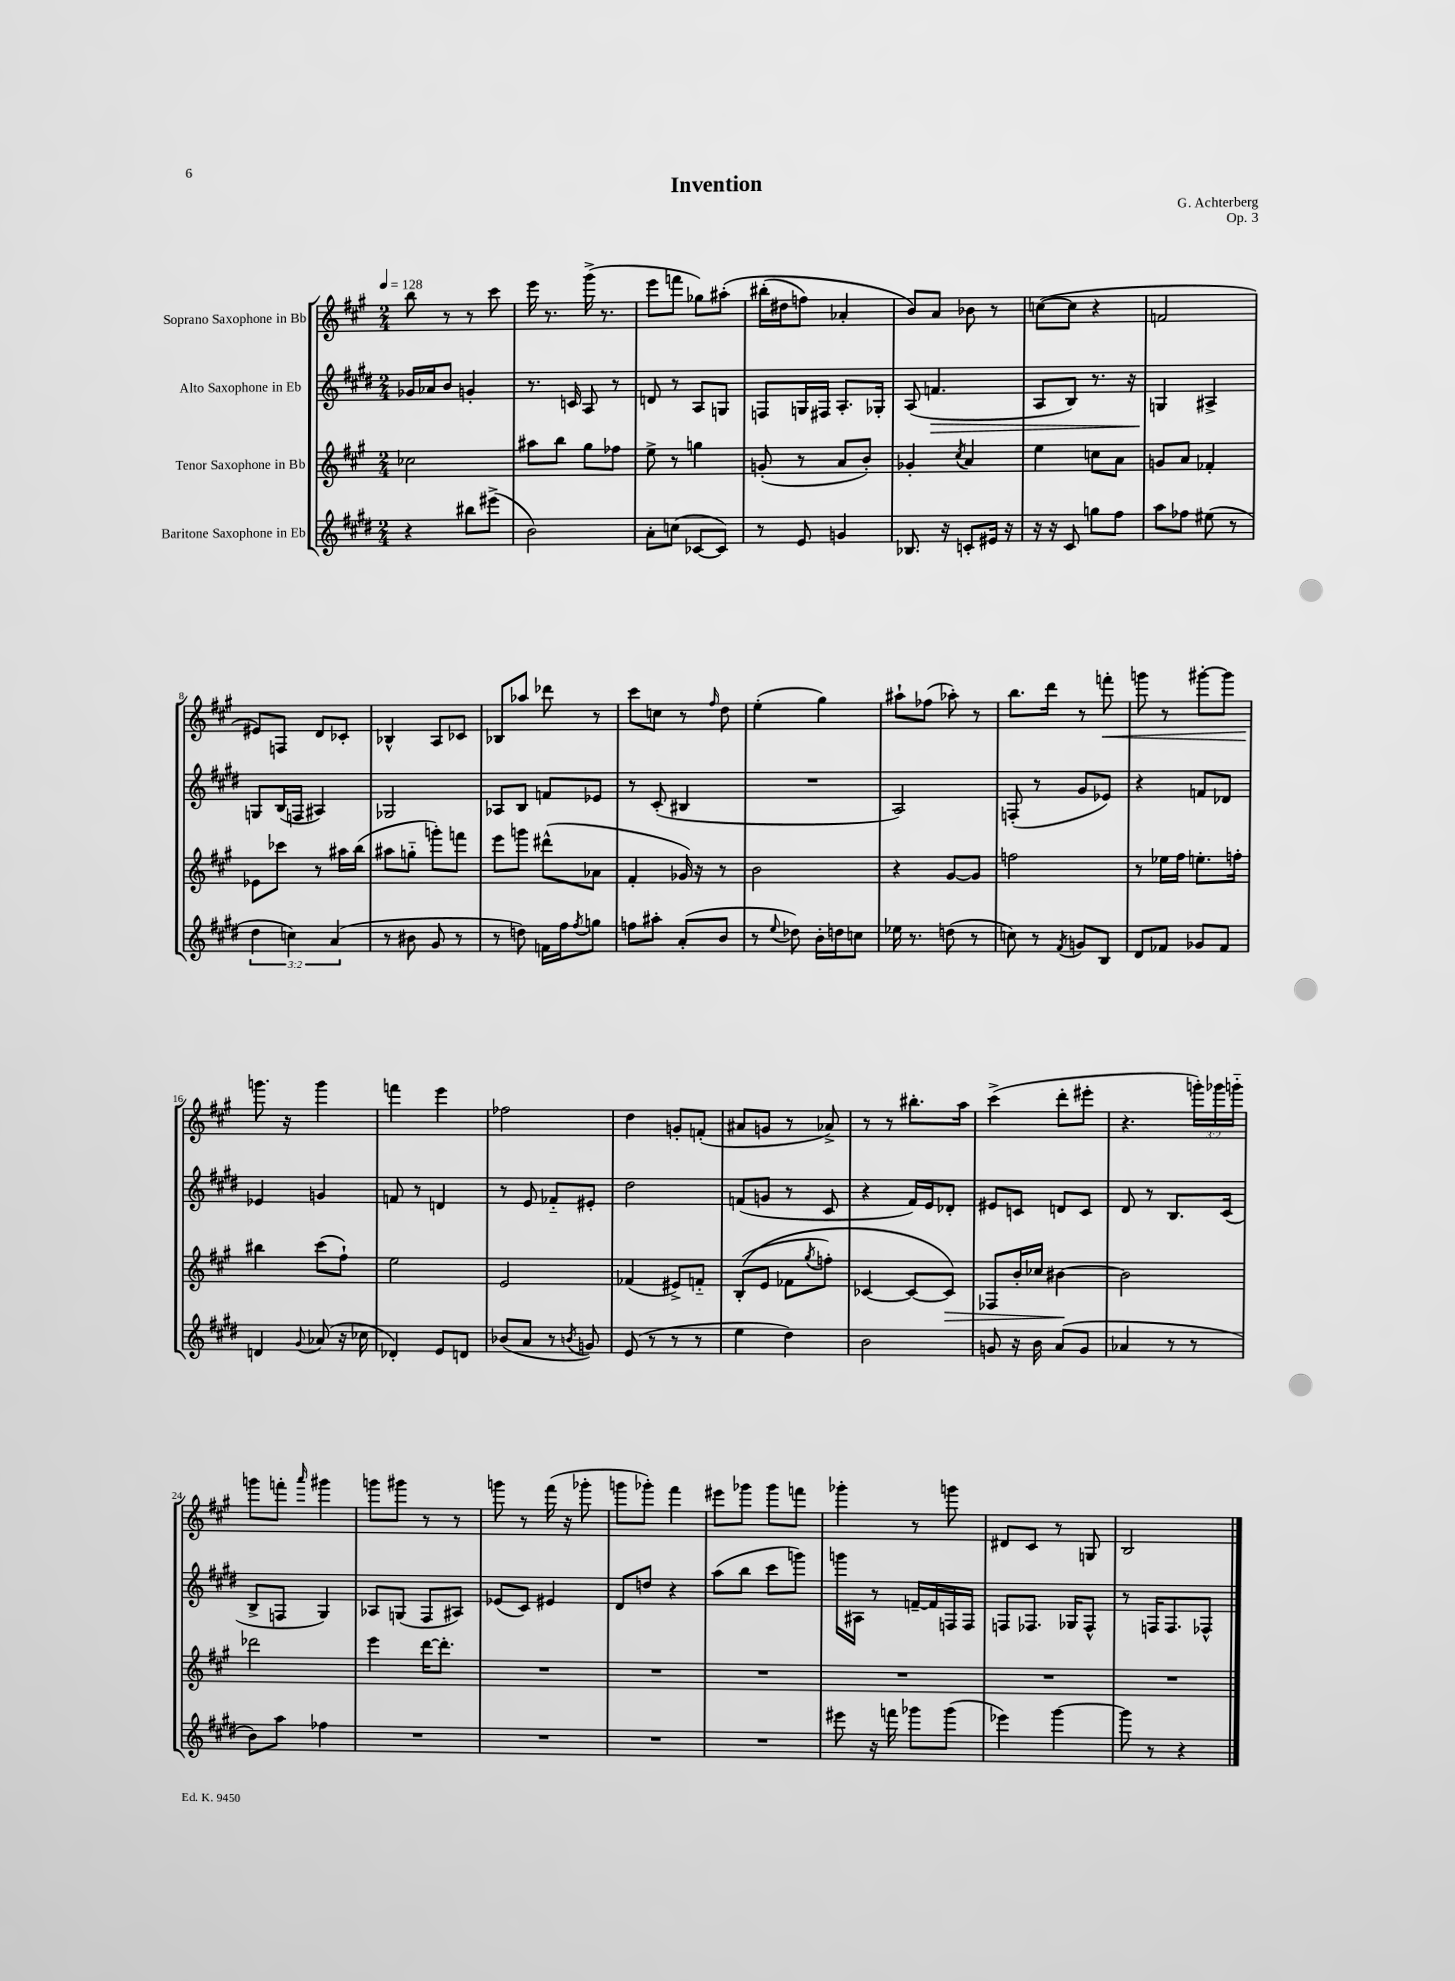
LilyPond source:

\header { title = "Invention" composer = "G. Achterberg" opus = "Op. 3" }
<<
\new StaffGroup <<
\new Staff = "s0" \with { instrumentName = "Soprano Saxophone in Bb" } {
    \clef treble \key a \major \numericTimeSignature \time 2/4 \override Staff.TupletNumber.text = #tuplet-number::calc-fraction-text \tempo 4 = 128
    b''8 r8 r8 cis'''8 |
    e'''16 r8. gis'''16->( r8. |
    e'''8 f'''8 ges''8) ais''8-.\( |
    bis''16-.( dis''16 f''8) aes'4-. |
    b'8\) a'8 bes'8 r8 |
    c''8~( c''8 r4 |
    f'2 |
    eis'8) f8 d'8 ces'8-. |
    bes4-^ a8 ces'8 |
    bes8 aes''8 des'''8 r8 |
    cis'''8 c''8 r8 \grace { fis''16 } d''8 |
    e''4-.( gis''4) |
    ais''8-! fes''8( aes''8-.) r8 |
    b''8. d'''16 r8 f'''8-.\< |
    g'''8 r8 gis'''8~-. gis'''8 |
    g'''8.\! r16 g'''4 |
    f'''4 e'''4 |
    fes''2 |
    d''4 g'8-. f'8-.( |
    ais'8 g'8 r8 aes'8->) |
    r8 r8 bis''8.-. a''16 |
    cis'''4->( d'''8-. eis'''8-. |
    r4. \tuplet 3/2 { g'''16-.) ges'''16 g'''16-_ } |
    g'''8 f'''8-. \grace { a'''16 } gis'''4 |
    g'''8 gis'''8 r8 r8 |
    g'''8 r8 fis'''16( r16 ges'''8-. |
    g'''8 ges'''8-.) fis'''4 |
    eis'''8 ges'''8 ges'''8 f'''8 |
    ges'''4-. r8 g'''8 |
    dis'8 cis'8 r8 g8 |
    b2 \bar "|." |
}
\new Staff = "s1" \with { instrumentName = "Alto Saxophone in Eb" } {
    \clef treble \key e \major \numericTimeSignature \time 2/4
    ges'16 aes'16 b'8 g'4-. |
    r8. c'16 a8 r8 |
    d'8 r8 a8 g8 |
    f8 g16 fis16 a8.-. ges16-. |
    a8( f'4.\> |
    a8 b8) r8. r16 |
    g4\! ais4-> |
    g8 b16( f16 ais4) |
    ges2 |
    aes8 b8 f'8 ees'8 |
    r8 cis'8-.( bis4 |
    R2 |
    a2) |
    f8-.( r8 gis'8 ees'8) |
    r4 f'8 des'8 |
    ees'4 g'4 |
    f'8 r8 d'4 |
    r8 e'8 fes'8-_ eis'8-. |
    dis''2 |
    f'8( g'8 r8 cis'8 |
    r4 fis'16) e'16 des'8-. |
    eis'8 c'8 d'8 c'8 |
    dis'8 r8 b8. cis'16( |
    b8-> f8 gis4) |
    aes8 g8( fis8 ais8) |
    ees'8( cis'8) eis'4 |
    dis'8 d''8 r4 |
    a''8( b''8 cis'''8 g'''8) |
    g'''16 ais16 r8 f'16~-- f'16 f16 f16 |
    f8 fes8. ges16 fes8-^ |
    r8 f16 f8. fes8-^ \bar "|." |
}
\new Staff = "s2" \with { instrumentName = "Tenor Saxophone in Bb" } {
    \clef treble \key a \major \numericTimeSignature \time 2/4
    ces''2 |
    ais''8 b''8 gis''8 fes''8 |
    e''8-> r8 g''4 |
    g'8-.( r8 a'8 b'8-.) |
    ges'4-. \acciaccatura { cis''8 } a'4 |
    e''4 c''8 a'8 |
    g'8 a'8 fes'4-. |
    ees'8 ces'''8 r8 ais''16 b''16( |
    ais''8 g''8-_ g'''8-.) f'''8 |
    e'''8 g'''8 dis'''8-^( aes'8 |
    fis'4-. ges'16) r16 r8 |
    b'2 |
    r4 gis'8~ gis'8 |
    f''2 |
    r8 ees''16 fis''16 e''8.-. f''16-. |
    bis''4 cis'''8( fis''8-!) |
    e''2 |
    e'2 |
    fes'4( eis'8->) f'8-_ |
    b8-.(\( e'8 fes'8 \acciaccatura { gis''8 } f''8-.) |
    ces'4~ ces'8~ ces'8\>\) |
    fes8 b'16-. ces''16 bis'4~\! |
    bis'2 |
    des'''2 |
    e'''4 d'''16~ d'''8.-. |
    R2 |
    R2 |
    R2 |
    R2 |
    R2 |
    R2 \bar "|." |
}
\new Staff = "s3" \with { instrumentName = "Baritone Saxophone in Eb" } {
    \clef treble \key e \major \numericTimeSignature \time 2/4 \override Staff.TupletNumber.text = #tuplet-number::calc-fraction-text
    r4 bis''8 eis'''8->( |
    b'2) |
    a'8-. c''8( ces'8~ ces'8) |
    r8 e'8 g'4 |
    bes8. r16 c'8-. eis'16 r16 |
    r16 r16 cis'8 g''8 fis''8 |
    a''8 fes''8 eis''8( r8 |
    \tuplet 3/2 { dis''4 c''4) a'4( } |
    r8 bis'8 gis'8 r8 |
    r8 d''8) f'16 fis''16 \acciaccatura { fis''8 } g''8 |
    f''8 ais''8-. a'8-.( b'8 |
    r8 \appoggiatura { e''8 } des''8) b'16-. d''16 c''8 |
    ees''16 r8. d''8( r8 |
    c''8) r8 \acciaccatura { fis'8 } g'8 b8 |
    dis'8 fes'8 ges'8 fes'8 |
    d'4 \appoggiatura { gis'8 } aes'8( r16 ces''16 |
    des'4-.) e'8 d'8 |
    bes'8( a'8 r8 \acciaccatura { b'8 } g'8) |
    e'8( r8 r8 r8 |
    e''4 dis''4) |
    b'2 |
    g'8 r16 b'16 a'8( g'8 |
    aes'4 r8 r8 |
    b'8) a''8 fes''4 |
    R2 |
    R2 |
    R2 |
    R2 |
    eis'''8 r16 f'''16 ges'''8 ges'''8( |
    ees'''4) gis'''4~ |
    gis'''8 r8 r4 \bar "|." |
}
>>
>>
